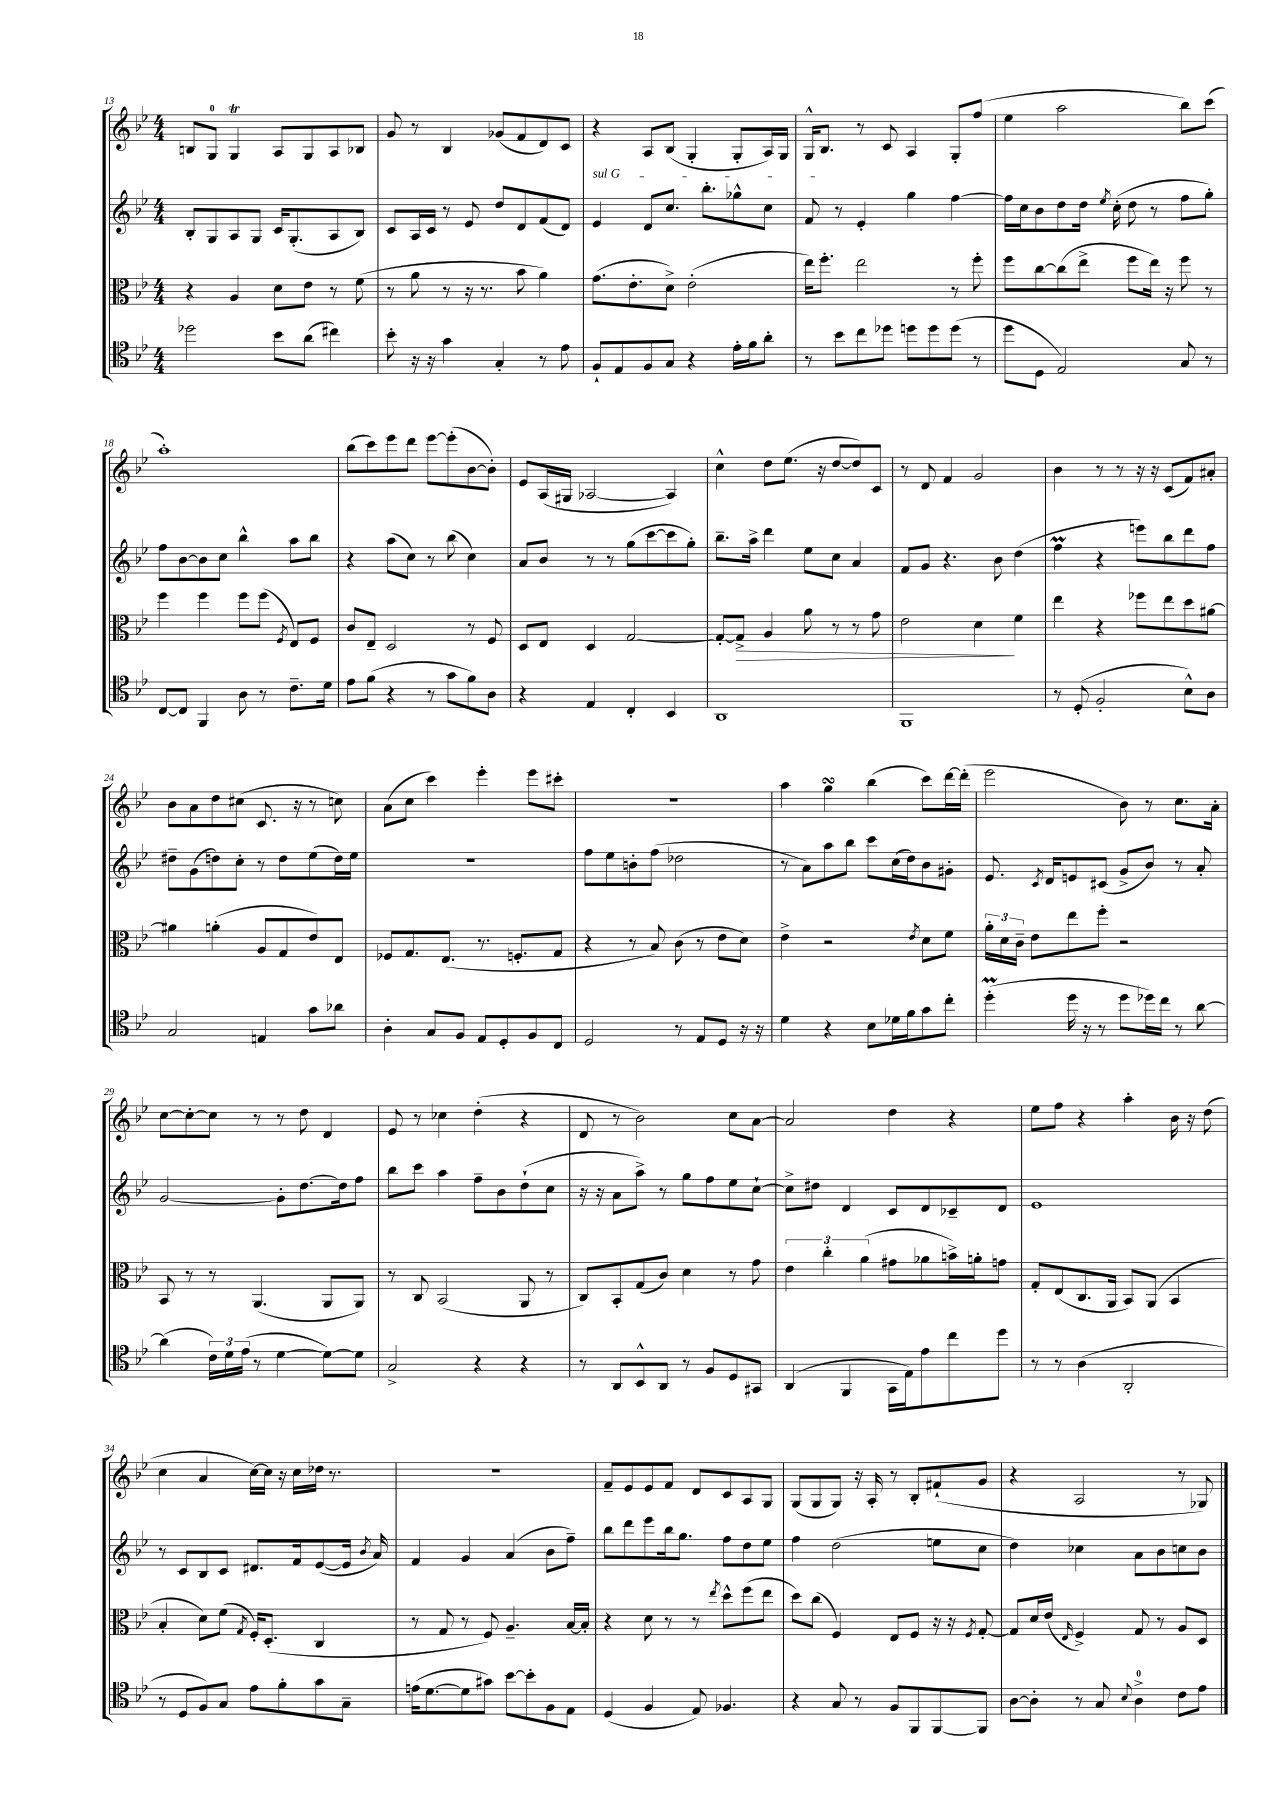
<<
\new StaffGroup <<
\new Staff = "s0" {
    \clef treble \key bes \major \numericTimeSignature \time 4/4
    \autoBeamOff b8[ g8]-0 g4\trill a8[ g8 a8 bes8] |
    g'8 r8 bes4 ges'8[( f'8 d'8) c'8] |
    r4 a8[ bes8]( g4-. g8[-. a16) g16] |
    g16[-^ bes8.] r8 c'8 a4 g8[-. f''8]( |
    ees''4 a''2 bes''8[) c'''8]( |
    a''1-.) |
    bes''8[( c'''8) ees'''8 d'''8] ees'''8[~ ees'''8-.( bes'8~ bes'8]-.) |
    ees'8[ a16( gis16] aes2~ aes4) |
    c''4-^ d''8[ ees''8.]( r16 d''8[~ d''8) c'8] |
    r8 d'8 f'4 g'2 |
    bes'4 r8 r8 r16 r16 c'8[( f'8) ais'8]-. |
    bes'8[ a'8 d''8 cis''8]( c'8. r16 r8 c''8) |
    a'8[( c''8] c'''4) ees'''4-. ees'''8[ cis'''8]-. |
    r1 |
    a''4 g''4\turn bes''4( c'''8[) d'''16~ d'''16]-.( |
    ees'''2 bes'8) r8 c''8.[ a'16]-. |
    c''8[~ c''8~-. c''8] r8 r8 d''8 d'4 |
    ees'8 r8 ces''4 d''4-.( r4 |
    d'8 r8 bes'2) c''8[ a'8]~ |
    a'2 d''4 r4 |
    ees''8[ f''8] r4 a''4-. bes'16 r16 d''8( |
    c''4 a'4 c''16[~) c''16] r16 c''16[ des''16] r8. |
    r1 |
    f'8[-- ees'8 ees'8 f'8] d'8[ c'8 a8 g8] |
    g8[( g8 g8]) r16 a16-. r8 bes8[-. fis'8-!( g'8] |
    r4 a2 r8 ges8) \bar "|." |
}
\new Staff = "s1" {
    \clef treble \key bes \major \numericTimeSignature \time 4/4
    \autoBeamOff bes8[-. g8 a8 g8] c'16[ g8.-.( a8 bes8]) |
    c'8[ a16 c'16] r8 ees'8 d''8[ d'8 f'8( d'8]) |
    \once \override TextSpanner.bound-details.left.text = \markup { \italic "sul G" } ees'4\startTextSpan d'8[ c''8.] bes''8.[-. ges''8-^ c''8] |
    f'8\stopTextSpan r8 ees'4-. g''4 f''4~ |
    f''16[ c''16 bes'8 d''8 d''16] \acciaccatura { ees''8 } c''16-.( d''8 r8 f''8[ g''8]-.) |
    f''8[ bes'8~ bes'8 c''8] bes''4-^ a''8[ bes''8] |
    r4 a''8[( c''8]) r8 bes''8( c''4) |
    a'8[ bes'8] r8 r8 g''8[( c'''8~ c'''8 g''8]-.) |
    bes''8.[-- a''16]-> d'''4 ees''8[ c''8] a'4 |
    f'8[ g'8] r4. bes'8 d''4( |
    f''4\prall r4 e'''8[) bes''8 d'''8 f''8] |
    dis''8[-- g'8( d''8) c''8]-. r8 d''8[ ees''8( d''16) ees''16] |
    R1 |
    f''8[ ees''8 b'8-. f''8]( des''2 |
    r8 a'8[) a''8 bes''8] c'''8[ c''16( d''16) bes'8 gis'8]-. |
    ees'8. \acciaccatura { c'8 } d'16[ e'8 cis'8]( g'8[-> bes'8]) r8 a'8-. |
    g'2~ g'8[-. d''8.~ d''16 f''8] |
    bes''8[ c'''8] a''4 f''8[-- bes'8 d''8-!( c''8] |
    r16 r16 a'8[ a''8]->) r8 g''8[ f''8 ees''8 c''8]~-! |
    c''8[-> dis''8] d'4 c'8[ d'8 ces'8-- d'8] |
    ees'1 |
    r8 c'8[ bes8 c'8] dis'8.[ f'16 ees'8~( ees'16] \acciaccatura { bes'8 } a'16) |
    f'4 g'4 a'4( bes'8[ f''8]--) |
    bes''8[ d'''8 ees'''8 bes''16 g''8.] f''8[ d''8 ees''8] |
    f''4 d''2( e''8[ c''8] |
    d''4) ces''4 a'8[ bes'8 c''8 bes'8] \bar "|." |
}
\new Staff = "s2" {
    \clef alto \key bes \major \numericTimeSignature \time 4/4
    \autoBeamOff r4 a4 d'8[ ees'8] r8 f'8( |
    r8 a'8 r8 r16 r8. bes'8 a'4) |
    g'8.[( ees'8.-. d'8]->) ees'2-.( |
    ees''16[) f''8.]-. ees''2 r8 f''8-. |
    f''8[ c''8~ c''8( ees''8]-> f''8[ ees''16]) r16 f''8 r8 |
    f''4 f''4 f''8[ f''8]( \acciaccatura { f8 } ees8[) f8] |
    c'8[ ees8]-- d2 r8 f8 |
    d8[ ees8] d4 g2~ |
    g8[~-. g8]->\> a4 a'8 r8 r8 g'8 |
    ees'2 d'4\! f'4 |
    ees''4 r4 fes''8[ ees''8 d''8 ais'8]~ |
    ais'4 a'4-.( a8[ g8 ees'8) ees8] |
    fes8[ g8. ees8.]( r8. f8.[-. g8] |
    r4 r8 bes8) c'8( r8 ees'8[ d'8]) |
    ees'4-> r2 \acciaccatura { ees'8 } d'8[ f'8] |
    \tuplet 3/2 { a'16[-. d'16 c'16]-- } ees'8[ ees''8 f''8]-. r2 |
    bes,8 r8 r8 a,4.( a,8[ a,8]) |
    r8 c8 bes,2( a,8 r8 |
    c8[) bes,8-. g8( c'8]) d'4 r8 g'8 |
    \tuplet 3/2 { ees'4 c''4-. a'4( } gis'8[ aes'8 b'16->) a'16-. g'8] |
    g8[-. ees8( c8. a,16] bes,8[) a,8]( bes,4 |
    bes4-. d'8[) f'8]( \acciaccatura { g8 } f16[-.) d8.]-.( c4 |
    r8 g8 r8 f8) a4.-- bes16[~ bes16]-. |
    r4 d'8 r8 r8 \acciaccatura { ees''8 } d''8[-^ f''8( ees''8] |
    d''8[) c''8]( f4) ees8[ f8] r16 r16 \acciaccatura { f8 } g8~-. |
    g8[ d'16 ees'16]( \grace { ees16 } f4->) g8 r8 a8[ d8] \bar "|." |
}
\new Staff = "s3" {
    \clef tenor \key bes \major \numericTimeSignature \time 4/4
    \autoBeamOff des''2 bes'8[ a'8]( cis''4) |
    bes'8-. r16 r16 g'4 g4-. r8 ees'8 |
    f8[-! ees8 f8 g8] r4 ees'16[-. f'16 a'8]-. |
    r8 bes'8[ c''8 des''8] d''8[ d''8 d''8]( r8 |
    d''8[ d8] ees2) g8 r8 |
    c8[~ c8] f,4 a8 r8 c'8.[-- d'16] |
    ees'8[ f'8]( r4 r8 g'8[ f'8) a8] |
    r4 ees4 c4-. bes,4 |
    a,1 |
    f,1 |
    r8 d8-.( f2-. bes8[-^) a8] |
    g2 e4 g'8[ aes'8] |
    a4-. g8[ f8] ees8[ d8-. f8 c8] |
    d2 r8 ees8[ d8] r16 r16 |
    d'4 r4 bes8[ des'16 f'16 g'8 c''8]-. |
    d''4-.\prall( d''16 r16 r8 d''8[ des''16) c''16] r8 a'8~ |
    a'4( \tuplet 3/2 { c'16[) d'16 ees'16]( } r8 d'4~ d'8[~) d'8] |
    g2-> r4 r4 |
    r8 a,8[ bes,8-^ a,8] r8 f8[ d8 gis,8] |
    a,4( f,4 g,16[ ees16) ees'8 c''8 d''8] |
    r8 r8 a4( a,2-. |
    r8 d8[ f8) g8] ees'8[ f'8-. g'8 g8]-- |
    e'16[( d'8.~ d'8 gis'8]) bes'8[~ bes'8-. f8 ees8] |
    d4( f4 ees8) fes4. |
    r4 g8 r8 f8[ f,8 f,8~ f,8] |
    a8[~ a8]-. r8 g8 \appoggiatura { bes8 } a4-0-> c'8[ ees'8] \bar "|." |
}
>>
>>
\layout { \context { \Score currentBarNumber = #13 } }
